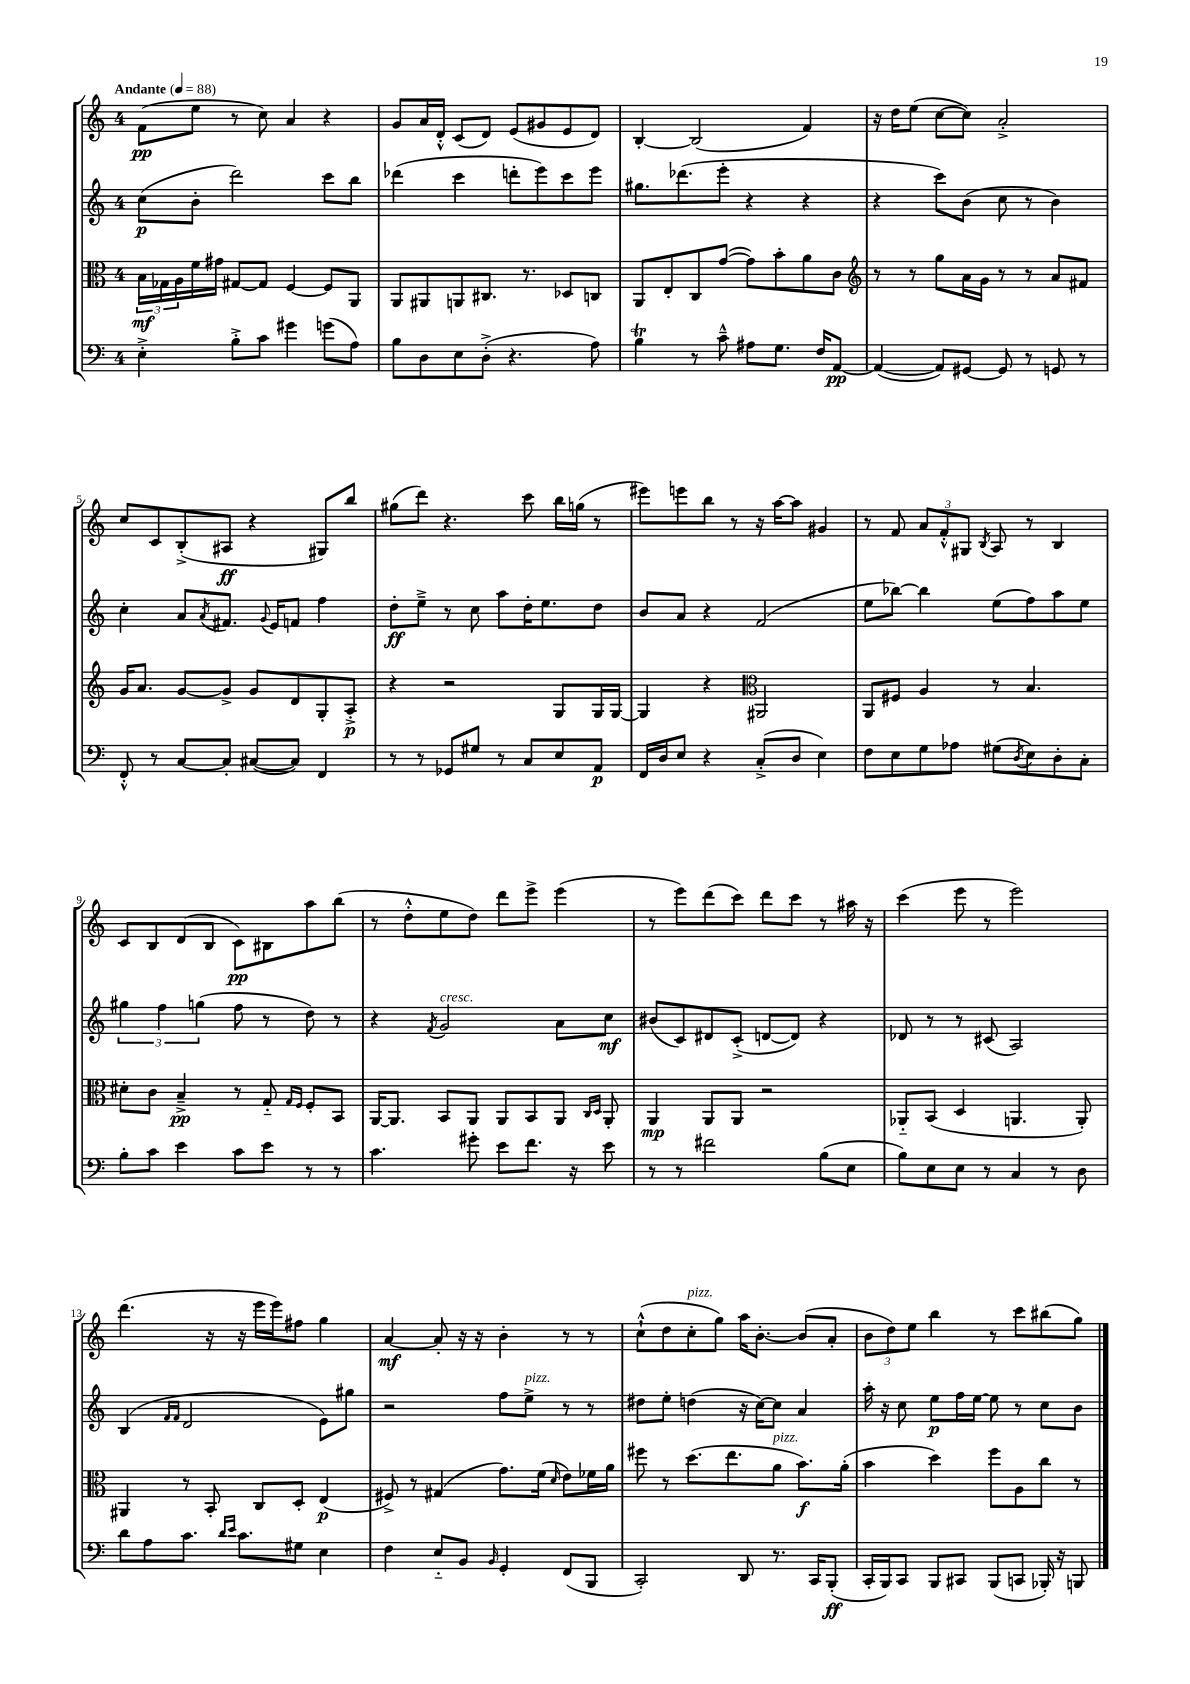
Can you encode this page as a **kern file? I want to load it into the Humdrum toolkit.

**kern	**kern	**kern	**kern
*staff4	*staff3	*staff2	*staff1
*clefF4	*clefC3	*clefG2	*clefG2
*k[]	*k[]	*k[]	*k[]
*M4/4	*M4/4	*M4/4	*M4/4
*MM88	*MM88	*MM88	*MM88
4E'^	24B	(8cc	(8f
.	24G-	.	.
.	24A	.	.
.	16f	8b'	8ee
.	16g#	.	.
8B'^	[8G#	2ddd)	8r
8c	8G#]	.	8cc)
4g#	[4F	.	4a
(8g	8F]	8ccc	4r
8A)	8AA	8bb	.
=	=	=	=
8B	8AA	(4ddd-	8g
8D	8AA#	.	16a
.	.	.	16d'^^
8E	8AA	4ccc	(8c
(8D'^	8.C#	.	8d)
4.r	.	8ddd'	(8e
.	8.r	.	.
.	.	8eee)	8g#
.	8D-	8ccc	8e
8A)	8C	8eee	8d)
=	=	=	=
4B	8AA	8.gg#	[4B'
.	8E'	.	.
.	.	(8.ddd-	.
8r	8C	.	(2B]
8c~^^	([8g	8eee'	.
8A#	8g])	4r	.
8.G	8b'	.	.
.	8a	4r	4f)
16F	.	.	.
[8AA	8c	.	.
=	=	=	=
*	*clefG2	*	*
(4AA_	8r	4r	16r
.	.	.	16dd
.	8r	.	(8ee
8AA])	8gg	8ccc)	[8cc
[8GG#	16a	(8b	8cc])
.	16g	.	.
8GG#]	8r	8cc	2a'^
8r	8r	8r	.
8GG	8a	4b)	.
8r	8f#	.	.
=	=	=	=
8FF'^^	16g	4cc'	8cc
.	8.a	.	.
8r	.	.	8c
[8C	[8g	8a	(8B'^
.	.	8qa	.
8C']	8g^]	8.f#	8A#
([8C#	8g	.	4r
.	.	8qqg	.
.	.	16e	.
8C#])	8d	8f	.
4FF	8G'	4ff	8G#)
.	8A'^	.	8bb
=	=	=	=
8r	4r	8dd'	(8gg#
8r	.	8ee~^	8ddd)
8GG-	2r	8r	4.r
8G#	.	8cc	.
8r	.	8aa	.
8C	.	16dd'	8ccc
.	.	8.ee	.
8E	8G	.	16bb
.	.	.	(16gg
8AA	16G	8dd	8r
.	[16G	.	.
=	=	=	=
16FF	4G]	8b	8eee#)
16D	.	.	.
8E	.	8a	8eee
4r	4r	4r	8bb
.	.	.	8r
*	*clefC3	*	*
(8C'^	2AA#	(2f	16r
.	.	.	[16aa
8D	.	.	8aa]
4E)	.	.	4g#
=	=	=	=
8F	8AA	8ee	8r
8E	8F#	[8bb-)	8f
8G	4A	4bb-]	12a
.	.	.	12f'^^
8A-	.	.	.
.	.	.	12G#
.	.	.	8qB
(8G#	8r	(8ee	8A
8qD	.	.	.
8E)	4.B	8ff)	8r
8D'	.	8aa	4B
8C'	.	8ee	.
=	=	=	=
8B'	8d#'	6gg#	8c
8c	8c	.	8B
.	.	6ff	.
4e	4B~^	.	(8d
.	.	(6gg	.
.	.	.	8B
8c	8r	8ff	8c)
8e	8G'~	8r	8B#
.	16qqG	.	.
.	16qqF	.	.
8r	8F'	8dd)	8aa
8r	8BB	8r	(8bb
=	=	=	=
4.c	[16AA	4r	8r
.	8.AA]	.	.
.	.	.	8dd'^^
.	.	8qf	.
.	8BB	2g	8ee
8g#'	8AA	.	8dd)
8e	8AA	.	8ddd
8.f	8BB	.	8eee^
.	8AA	8a	(4eee
16r	.	.	.
.	16qqC	.	.
.	16qqD	.	.
8e	8AA'	8cc	.
=	=	=	=
8r	4AA	(8b#	8r
8r	.	8c)	8eee)
2f#	8AA	8d#	(8ddd
.	8AA	(8c'^	8ccc)
.	2r	[8d	8ddd
.	.	8d])	8ccc
(8B	.	4r	8r
8E	.	.	16aa#
.	.	.	16r
=	=	=	=
8B)	8AA-'~	8d-	(4ccc
8E	(8BB	8r	.
8E	4D	8r	8eee
8r	.	(8c#	8r
4C	4.AA	2A)	2eee)
8r	.	.	.
8D	8AA')	.	.
=	=	=	=
8d	4AA#	(4B	(4.ddd
8A	.	.	.
.	.	16qqf	.
.	.	16qqf	.
8.c	8r	2d	.
.	8BB'	.	16r
16qqd	.	.	.
16qqe	.	.	.
8.c	.	.	16r
.	8C	.	16eee
.	.	.	16eee)
8G#	8D'	.	8ff#
4E	(4E	8e)	4gg
.	.	8gg#	.
=	=	=	=
4F	8F#^)	2r	[4a
.	8r	.	.
8E'~	(4G#	.	8a']
8BB	.	.	16r
.	.	.	16r
16qqBB	.	.	.
4GG'	8.g)	8ff	4b'
.	.	8ee^	.
.	(16f	.	.
.	16qqd	.	.
(8FF	8e)	8r	8r
8BBB	16f-	8r	8r
.	16a	.	.
=	=	=	=
2CC')	8ff#	8dd#	(8cc`^^
.	8r	8ee'	8dd
.	(8.dd	(4dd	8cc'
.	.	.	8gg)
.	8.ee	.	.
8DD	.	16r	16aa
.	.	[16cc)	[8.b'
8.r	8a	8cc]	.
.	8.b)	4a	(8b]
16CC	.	.	.
(8BBB'	.	.	8a'
.	(16a'	.	.
=	=	=	=
16CC'	4b	16aa'	12b
16BBB)	.	16r	.
.	.	.	12dd)
8CC	.	8cc	.
.	.	.	12ee
8BBB	4dd)	8ee	4bb
8CC#	.	16ff	.
.	.	[16ee	.
(8BBB	8ff	8ee]	8r
8CC	8A	8r	8ccc
16BBB-')	8cc	8cc	(8bb#
16r	.	.	.
8BBB	8r	8b	8gg)
==	==	==	==
*-	*-	*-	*-
